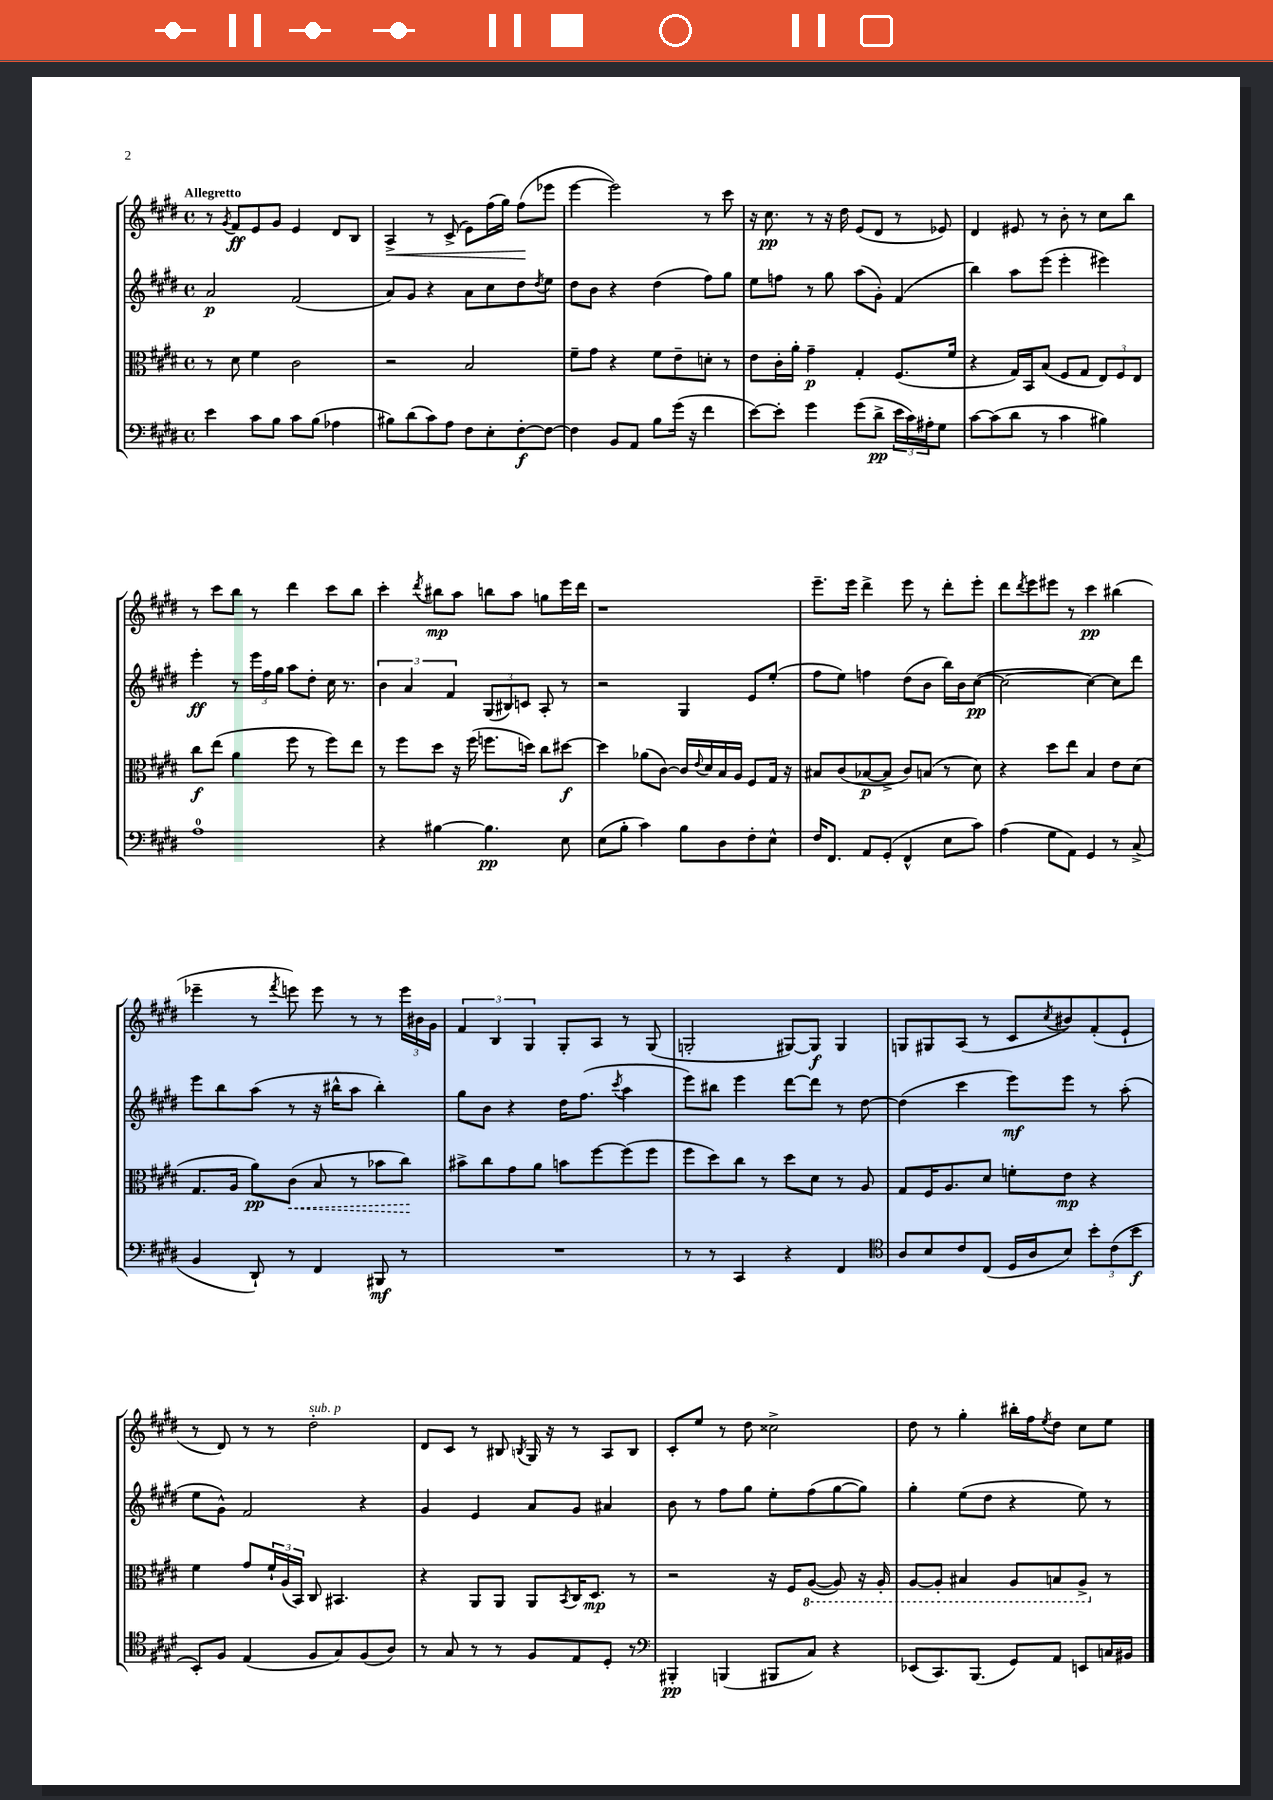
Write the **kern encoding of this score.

**kern	**dynam	**kern	**dynam	**kern	**dynam	**kern	**dynam
*part4	*part4	*part3	*part3	*part2	*part2	*part1	*part1
*staff4	*staff4	*staff3	*staff3	*staff2	*staff2	*staff1	*staff1
*clefF4	*	*clefC3	*	*clefG2	*	*clefG2	*
*k[f#c#g#d#]	*	*k[f#c#g#d#]	*	*k[f#c#g#d#]	*	*k[f#c#g#d#]	*
*M4/4	*	*M4/4	*	*M4/4	*	*M4/4	*
*met(c)	*	*met(c)	*	*met(c)	*	*met(c)	*
=1	=1	=1	=1	=1	=1	=1	=1
!	!	!	!	!	!	!LO:TX:a:B:t=Allegretto	!
4e\	.	8r	.	2a/	p	8r	.
.	.	.	.	.	.	8qg#/	.
.	.	8d#\	.	.	.	8f#/L	ff
8c#\L	.	4f#\	.	.	.	8e/	.
8B\J	.	.	.	.	.	8g#/J	.
8c#\L	.	2c#\	.	(2f#/	.	4e/	.
(8B\J	.	.	.	.	.	.	.
4A-X\	.	.	.	.	.	8d#/L	.
.	.	.	.	.	.	8B/J	.
=2	=2	=2	=2	=2	=2	=2	=2
!	!	!	!	!	!	!	!LO:HP:b
8B#X\L)	.	2r	.	8a/L)	.	4A^/	<
(8d#\	.	.	.	8g#/J	.	.	.
8c#\)	.	.	.	4r	.	8r	.
8A\J	.	.	.	.	.	(8c#^/	.
8F#\L	.	2B/	.	8a\L	.	8e\L)	.
8E'\	.	.	.	8cc#\	.	(16ff#\L	.
.	.	.	.	.	.	16gg#\JJ)	.
[8F#'\	f	.	.	8dd#\	.	(8ff#\L	.
.	.	.	.	8qdd#/	.	.	.
8F#\J_	.	.	.	8ee\J	.	8eee-X\J	[
=3	=3	=3	=3	=3	=3	=3	=3
4F#\]	.	8f#~\L	.	8dd#\L	.	[4eee\	.
.	.	8g#\J	.	8b\J	.	.	.
8BB/L	.	4r	.	4r	.	2eee\])	.
8AA/J	.	.	.	.	.	.	.
8B\L	.	8f#\L	.	(4dd#\	.	.	.
(16g#\Jk	.	8e~\	.	.	.	.	.
16r	.	.	.	.	.	.	.
4f#\	.	8dn'\J	.	8ff#\L)	.	8r	.
.	.	8r	.	8gg#\J	.	8ccc#\	.
=4	=4	=4	=4	=4	=4	=4	=4
[8e\L)	.	8e\L	.	8ee\L	.	16r	.
.	.	.	.	.	.	8.cc#\	pp
8e'\J]	.	16c#'\L	.	8ffn\J	.	.	.
.	.	16a'\JJ	.	.	.	.	.
4g#\	.	4g#~\	p	8r	.	8r	.
.	.	.	.	8gg#\	.	16r	.
.	.	.	.	.	.	16dd#\	.
(8g#\L	.	4G#'/	.	(8aa\L	.	(8e/L	.
8d#^\J	pp	.	.	8g#'\J)	.	8d#/J	.
24e\LL	.	(8.F#/L	.	(4f#/	.	8r	.
24c#\)	.	.	.	.	.	.	.
24A#X'\J	.	.	.	.	.	.	.
8G#\J	.	.	.	.	.	8e-X/)	.
.	.	16f#/Jk	.	.	.	.	.
=5	=5	=5	=5	=5	=5	=5	=5
[8c#\L	.	4r	.	4bb\)	.	4d#/	.
(8c#\]	.	.	.	.	.	.	.
8d#\J	.	16G#/LL)	.	8aa\L	.	8e#X/	.
.	.	16BB/J	.	.	.	.	.
8r	.	(8B/J	.	(8eee\J	.	8r	.
4c#\	.	8F#/L	.	4eee'\	.	8b'\	.
.	.	8G#/J	.	.	.	8r	.
4B#X\)	.	12E/L)	.	4eee#X\)	.	8cc#\L	.
.	.	12F#/	.	.	.	.	.
.	.	.	.	.	.	8bb\J	.
.	.	12E/J	.	.	.	.	.
!!LO:LB:g=z
=6	=6	=6	=6	=6	=6	=6	=6
1A	.	8cc#\L	f	4eee'\	ff	8r	.
.	.	(8ee\J	.	.	.	8ccc#\L	.
.	.	4a\	.	8r	.	8bb\J	.
.	.	.	.	24eee\LL	.	8r	.
.	.	.	.	24ff#\	.	.	.
.	.	.	.	24gg#\JJ	.	.	.
.	.	8ff#\	.	8aa\L	.	4ddd#\	.
.	.	8r	.	8dd#'\J	.	.	.
.	.	8ff#\L)	.	16cc#\	.	8ccc#\L	.
.	.	.	.	8.r	.	.	.
.	.	8ee\J	.	.	.	8bb\J	.
=7	=7	=7	=7	=7	=7	=7	=7
4r	.	8r	.	6b\	.	4ccc#'\	.
.	.	8ff#\L	.	.	.	.	.
.	.	.	.	6a/	.	.	.
.	.	.	.	.	.	8qddd#/	.
[4B#X\	.	8dd#\J	.	.	.	8bb#X\L	mp
.	.	.	.	6f#/	.	.	.
.	.	16r	.	.	.	8aa\J	.
.	.	(16ff#\	.	.	.	.	.
4.B#\]	pp	8.ffn\L	.	(12G#/L	.	8bbn\L	.
.	.	.	.	12B#X/)	.	.	.
.	.	.	.	.	.	8aa\J	.
.	.	.	.	12cn/J	.	.	.
.	.	16ddn\Jk)	.	.	.	.	.
.	.	8cc#\L	.	8A'/	.	8ggn\L	.
8E\	.	[8dd#X\J	f	8r	.	16eee\L	.
.	.	.	.	.	.	16ddd#\JJ	.
=8	=8	=8	=8	=8	=8	=8	=8
(8E\L	.	4dd#\]	.	2r	.	1r	.
8B'\J	.	.	.	.	.	.	.
4c#\)	.	(8a-X\L	.	.	.	.	.
.	.	[8c#\J)	.	.	.	.	.
8B\L	.	16c#/LL]	.	4G#/	.	.	.
.	.	8qqe/	.	.	.	.	.
.	.	16d#/	.	.	.	.	.
8D#\	.	16B/	.	.	.	.	.
.	.	16A/JJ	.	.	.	.	.
8F#'\	.	8F#/L	.	8e/L	.	.	.
8E^^\J	.	16G#/Jk	.	(8ee'/J	.	.	.
.	.	16r	.	.	.	.	.
=9	=9	=9	=9	=9	=9	=9	=9
16F#/KL	.	8B#X/L	.	8ff#\L	.	8.eee~\L	.
8.FF#/J	.	.	.	.	.	.	.
.	.	(8c#/	.	8ee\J)	.	.	.
.	.	.	.	.	.	16eee\Jk	.
8AA/L	.	[8B-X/	p	4ffn\	.	4ddd#^\	.
(8GG#'/J	.	8B-^/J]	.	.	.	.	.
4FF#^^/	.	8c#/L)	.	(8dd#\L	.	8eee\	.
.	.	(8Bn/J	.	8b\J	.	8r	.
8E\L	.	8r	.	16bb\LL)	.	8ddd#'\L	.
.	.	.	.	16b\J	.	.	.
8c#\J)	.	8d#\)	.	([8cc#\J	pp	8eee'\J	.
=10	=10	=10	=10	=10	=10	=10	=10
(4A\	.	4r	.	2cc#\_	.	8ddd#\L	.
.	.	.	.	.	.	8qddd#/	.
.	.	.	.	.	.	8eee\	.
8G#\L	.	8dd#\L	.	.	.	8eee#X\J	.
8AA\J)	.	8ee\J	.	.	.	8r	.
4GG#/	.	4B/	.	4cc#\_)	.	4ccc#\	pp
8r	.	8e\L	.	8cc#\L]	.	(4bb#X\	.
(8C#^/	.	(8d#\J	.	8ddd#\J	.	.	.
!!LO:LB:g=z
=11	=11	=11	=11	=11	=11	=11	=11
4BB/	.	8.G#/L	.	8eee\L	.	4eee-X~\	.
.	.	.	.	8bb\	.	.	.
.	.	16A/Jk	.	.	.	.	.
8DD#`/)	.	8a\L)	pp	(8aa\J	.	8r	.
.	.	.	.	.	.	8qfff#/	.
!	!	!	!LO:HP:b	!	!	!	!
8r	.	(8c#\J	<	8r	.	8eeen\)	.
4FF#/	.	8B/	.	16r	.	8eee\	.
.	.	.	.	16bb#X^^\KL	.	.	.
.	.	8r	.	8aa\J	.	8r	.
8BBB#X/	mf	8b-X\L	.	4bb#'\)	.	8r	.
8r	.	8cc#\J)	.	.	.	24eee\LL	.
.	.	.	.	.	.	24b#X\	.
.	.	.	.	.	.	24g#\JJ	.
.	.	.	[	.	.	.	.
=12	=12	=12	=12	=12	=12	=12	=12
1r	.	8b#X^\L	.	8gg#\L	.	6f#/	.
.	.	8cc#\	.	8b\J	.	.	.
.	.	.	.	.	.	6B/	.
.	.	8g#\	.	4r	.	.	.
.	.	.	.	.	.	6G#/	.
.	.	8a\J	.	.	.	.	.
.	.	8bn\L	.	16dd#\KL	.	8G#'/L	.
.	.	.	.	(8.ff#\J	.	.	.
.	.	[8ff#\	.	.	.	8A/J	.
.	.	.	.	8qccc#/	.	.	.
.	.	(8ff#\]	.	4aa\	.	8r	.
.	.	8ff#\J	.	.	.	(8G#/	.
=13	=13	=13	=13	=13	=13	=13	=13
8r	.	8ff#\L	.	8eee\L)	.	2Gn'/	.
8r	.	8dd#\)	.	8bb#X\J	.	.	.
4CC#/	.	8cc#\J	.	4eee\	.	.	.
.	.	8r	.	.	.	.	.
4r	.	8dd#\L	.	[8ddd#\L	.	[8G#X/L)	.
.	.	8d#\J	.	8ddd#\J]	.	8G#/J]	f
4FF#/	.	8r	.	8r	.	4G#/	.
.	.	8A/	.	[8dd#\	.	.	.
=14	=14	=14	=14	=14	=14	=14	=14
*clefC4	*	*	*	*	*	*	*
8A/L	.	8G#/L	.	(4dd#\]	.	8Gn/L	.
8B/	.	16F#/K	.	.	.	8G#X/	.
.	.	8.A/	.	.	.	.	.
8c#/	.	.	.	4ccc#\	.	(8A/J	.
(8C#/J	.	8d#/J	.	.	.	8r	.
16D#/LL	.	8fn'\L	.	8eee\L)	mf	8c#/L	.
16A/J	.	.	.	.	.	.	.
.	.	.	.	.	.	8qcc#/	.
8B/J)	.	8e\J	mp	8eee\J	.	8b#X/)	.
12b'\L	.	4r	.	8r	.	(8f#'/	.
(12c#\	.	.	.	.	.	.	.
.	.	.	.	(8aa'\	.	8e`/J	.
12b\J	f	.	.	.	.	.	.
!!LO:LB:g=z
=15	=15	=15	=15	=15	=15	=15	=15
8BB'/L)	.	4f#\	.	8ee\L	.	8r	.
8F#/J	.	.	.	8g#^^\J)	.	8d#/)	.
(4E/	.	8g#/L	.	2f#/	.	8r	.
.	.	24f#`/L	.	.	.	8r	.
.	.	(24A/	.	.	.	.	.
.	.	24BB/JJ)	.	.	.	.	.
!	!	!	!	!	!	!LO:TX:a:i:t=sub. p	!
8F#/L	.	8C#/	.	.	.	2dd#'\	.
8G#/)	.	4.BB#X/	.	.	.	.	.
(8F#/	.	.	.	4r	.	.	.
8A/J)	.	.	.	.	.	.	.
=16	=16	=16	=16	=16	=16	=16	=16
8r	.	4r	.	4g#/	.	8d#/L	.
8G#/	.	.	.	.	.	8c#/J	.
8r	.	8AA/L	.	4e/	.	8r	.
8r	.	8AA/J	.	.	.	8B#X/	.
.	.	.	.	.	.	8qBn/	.
8F#/L	.	8AA/L	.	8a/L	.	16G#/	.
.	.	.	.	.	.	16r	.
.	.	8qBB/	.	.	.	.	.
8E/	.	16C#/K	.	8g#/J	.	8r	.
.	.	8.D#/J	mp	.	.	.	.
8D#'/J	.	.	.	4a#X/	.	8A/L	.
8r	.	8r	.	.	.	8B/J	.
=17	=17	=17	=17	=17	=17	=17	=17
*clefF4	*	*	*	*	*	*	*
4BBB#X'/	pp	2r	.	8b\	.	8c#'/L	.
.	.	.	.	8r	.	8ee/J	.
(4BBBn/	.	.	.	8ff#\L	.	8r	.
.	.	.	.	8gg#\J	.	8dd#\	.
8BBB#X/L	.	16r	.	8ee'\L	.	2cc##X^\	.
.	.	16F#/KL	.	.	.	.	.
*	*	*8ba	*	*	*	*	*
8C#/J)	.	([8AA/J	.	(8ff#\	.	.	.
4r	.	8AA/])	.	[8gg#\	.	.	.
.	.	16r	.	8gg#\J])	.	.	.
.	.	16AA'/	.	.	.	.	.
=18	=18	=18	=18	=18	=18	=18	=18
(8EE-X/L	.	[8AA/L	.	4gg#'\	.	8dd#\	.
8.CC#/)	.	8AA'/J]	.	.	.	8r	.
.	.	4BB#X/	.	(8ee\L	.	4gg#'\	.
(8.BBB/J	.	.	.	.	.	.	.
.	.	.	.	8dd#\J	.	.	.
8GG#/L)	.	8AA/L	.	4r	.	16bb#X'\LL	.
.	.	.	.	.	.	16ff#\J	.
.	.	.	.	.	.	8qee/	.
8AA/J	.	8BBn/	.	.	.	8dd#\J	.
8EEn/L	.	8AA^/J	.	8ee\)	.	8cc#\L	.
*	*	*X8ba	*	*	*	*	*
16Cn/L	.	8r	.	8r	.	8ee\J	.
16BB#X/JJ	.	.	.	.	.	.	.
==	==	==	==	==	==	==	==
*-	*-	*-	*-	*-	*-	*-	*-
